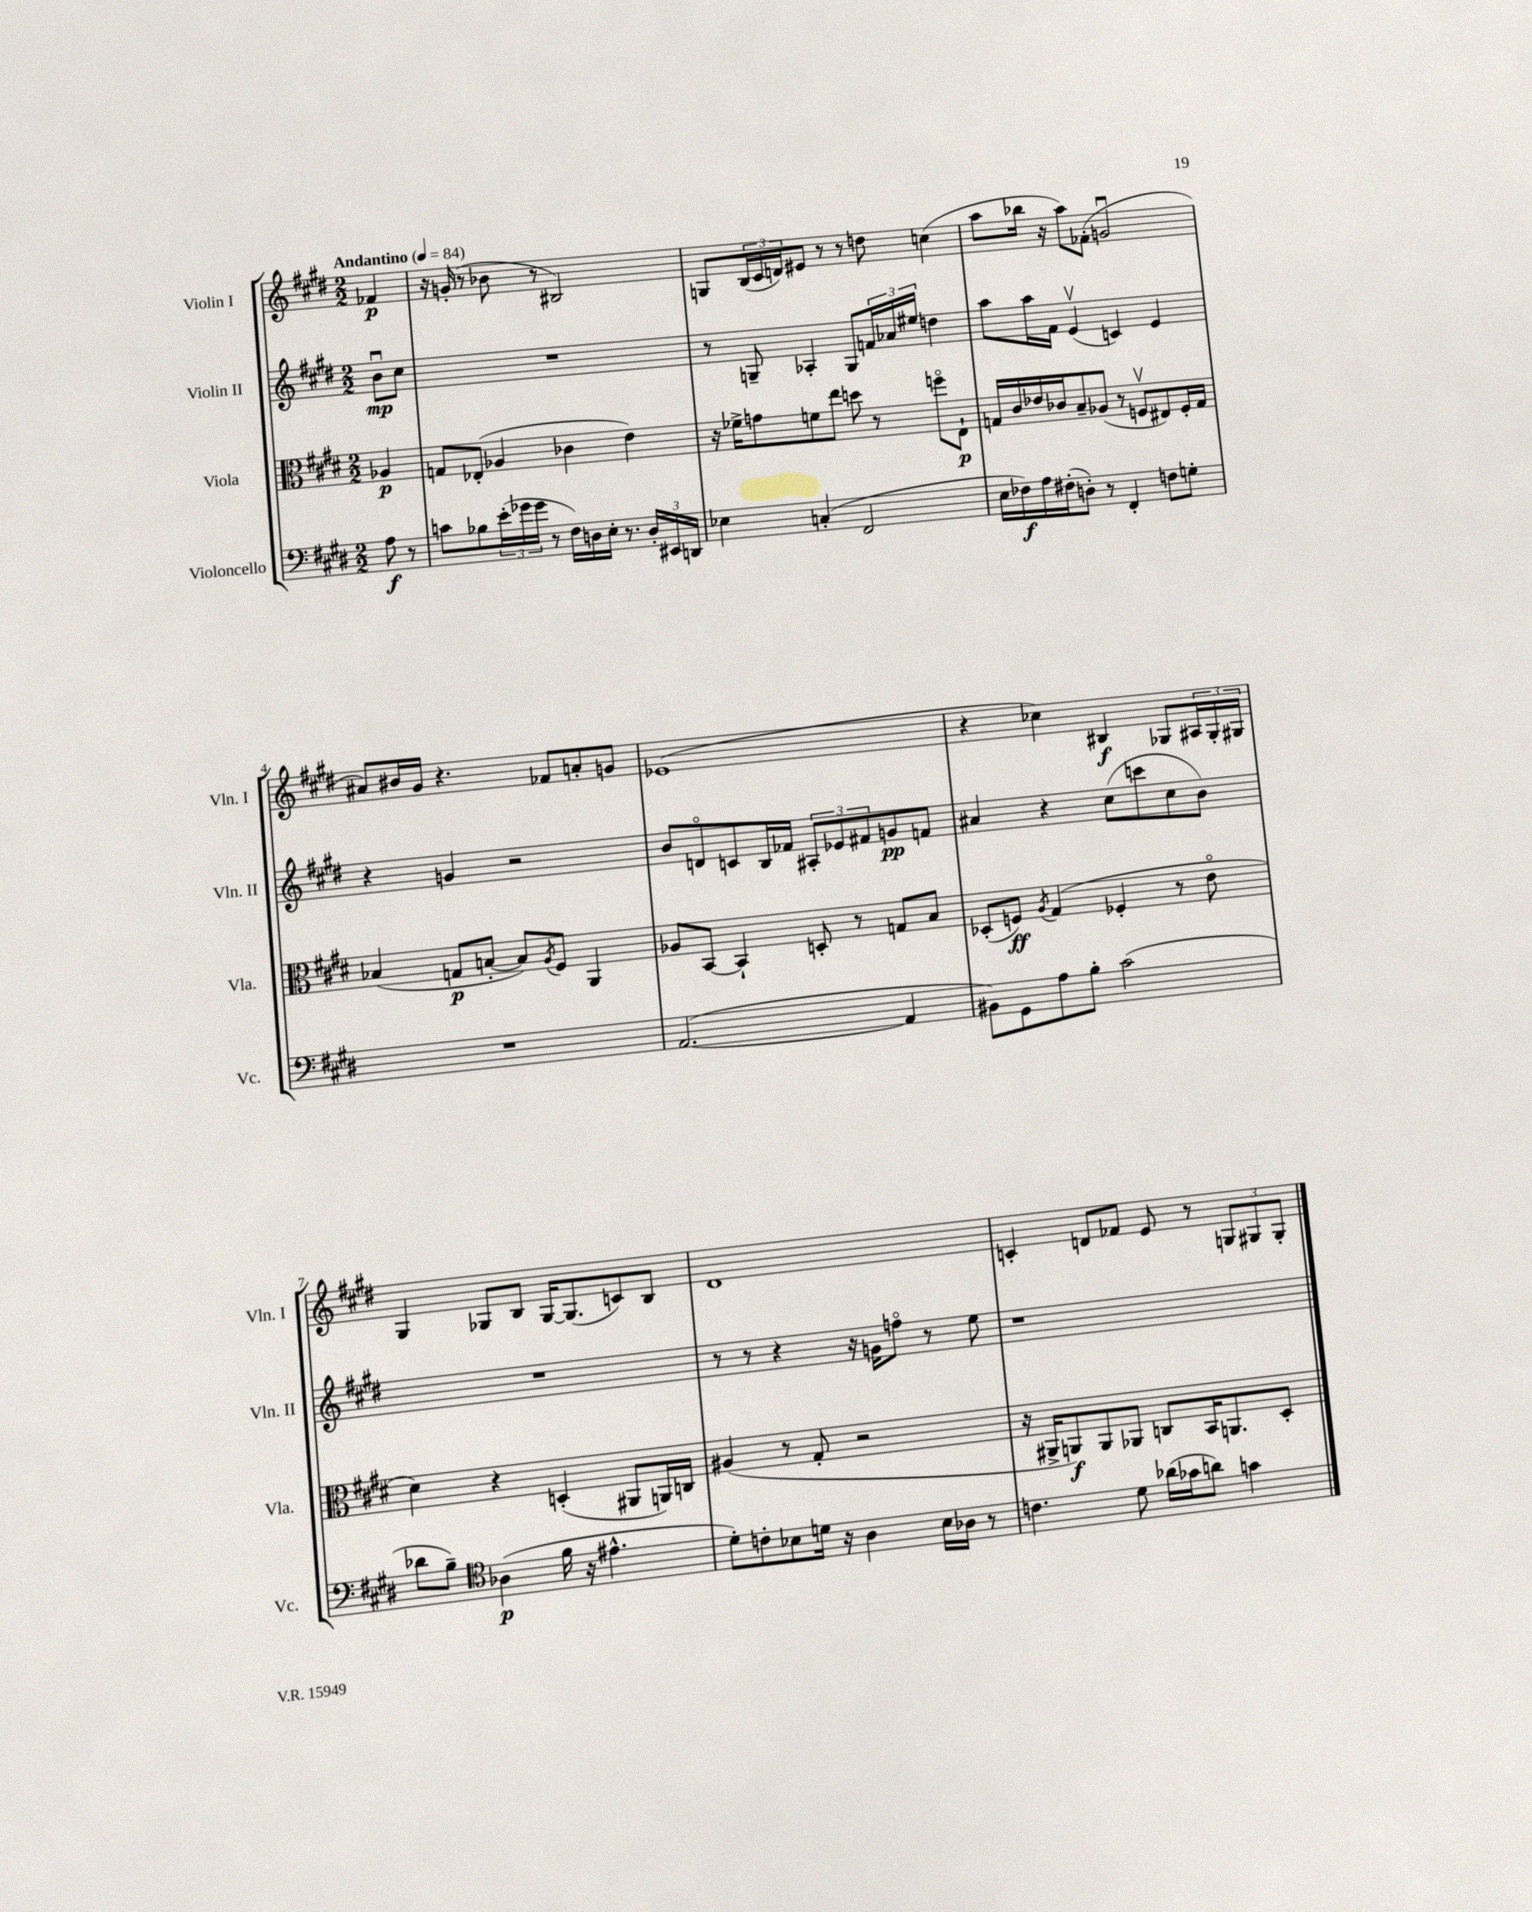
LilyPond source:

<<
\new StaffGroup <<
\new Staff = "s0" \with { instrumentName = "Violin I" shortInstrumentName = "Vln. I" } {
    \clef treble \key e \major \numericTimeSignature \time 2/2 \partial 4 \tempo "Andantino" 4 = 84
    fes'4\p |
    r16 g'16-.( r8 bes'8 r8 bis2) |
    g8 \tuplet 3/2 { b16( cis'16 d'16) } eis'8 r8 r8 d''8 c''4( |
    a''8 bes''16 r16 a''8) fes'8-.( g'2\downbow |
    ais'8) bis'16 gis'16 r4. fes'8 a'8-. g'8 |
    ees'1( |
    r4 ces''4) bis4\f ges8 \tuplet 3/2 { ais16 ges16-. gis16 } |
    gis4 ges8 b8 ges16~ ges8.( c'8) b8 |
    dis'1 |
    c'4-. d'8 fes'8 e'8 r8 \tuplet 3/2 { g8 gis8 gis8-. } \bar "|." |
}
\new Staff = "s1" \with { instrumentName = "Violin II" shortInstrumentName = "Vln. II" } {
    \clef treble \key e \major \numericTimeSignature \time 2/2 \partial 4
    b'8\downbow\mp cis''8 |
    R1 |
    r8 g8-- aes4-. g8 \tuplet 3/2 { f'16 aes'16 eis''16 } d''4 |
    a''8 a''16 fis'16 e'4\upbow( c'4) e'4 |
    r4 g'4 r2 |
    b'8 d'8\flageolet c'8 b16 fes'16 \tuplet 3/2 { ais8-. ees'8 fis'8 } g'8\pp f'8 |
    ais'4 r4 cis''8( c'''8 cis''8 b'8) |
    R1 |
    r8 r8 r4 r16 g'16 f''8\flageolet r8 e''8 |
    r1 \bar "|." |
}
\new Staff = "s2" \with { instrumentName = "Viola" shortInstrumentName = "Vla." } {
    \clef alto \key e \major \numericTimeSignature \time 2/2 \partial 4
    aes4\p |
    g8 ees8-.( aes4 ces'4 e'4) |
    r16 fes'16-> g'8 f'8 e''8 d''8 r8 f''8\flageolet e8-!\p |
    g16 cis'16 ees'16 ces'16 b8-- aes8( r8 f8\upbow eis8) f16-. g16 |
    bes4( g8\p b8~-. b8) \acciaccatura { a8 } fis8 a,4 |
    aes8 b,8~ b,4-! d8-. r8 g8 b8 |
    des8-.( f8\ff) \acciaccatura { a8 } gis4( fes4-. r8 e'8\flageolet |
    dis'4) r4 d4-.( ais,8 a,16) c16 |
    ais4( r8 gis8-. r2 |
    r16 ais,16-> a,8\f) a,8 aes,8 c8 b,16 a,8. dis8-. \bar "|." |
}
\new Staff = "s3" \with { instrumentName = "Violoncello" shortInstrumentName = "Vc." } {
    \clef bass \key e \major \numericTimeSignature \time 2/2 \partial 4
    a8\f r8 |
    c'8 bes8 \tuplet 3/2 { e'16-.( ges'16 ges'16 } r8 fis16) d16 e16-. r8. \tuplet 3/2 { d16-. eis,16 d,16 } |
    ees4 c4-.( fis,2 |
    e16 fes16\f) a16 fis16-.( d8-.) r8 fis,4-. f8 g8-. |
    R1 |
    a,2.~( a,4 |
    bis,8) gis,8 a8 b8-. cis'2( |
    des'8 b8--) \clef tenor aes4\p( fis'16 r16 eis'4.-^ |
    dis'8-.) c'8-. bes8 d'16 r16 a4 bes16 aes16 r8 |
    c'4. dis'8 aes'16( ges'16 a'8) g'4 \bar "|." |
}
>>
>>
